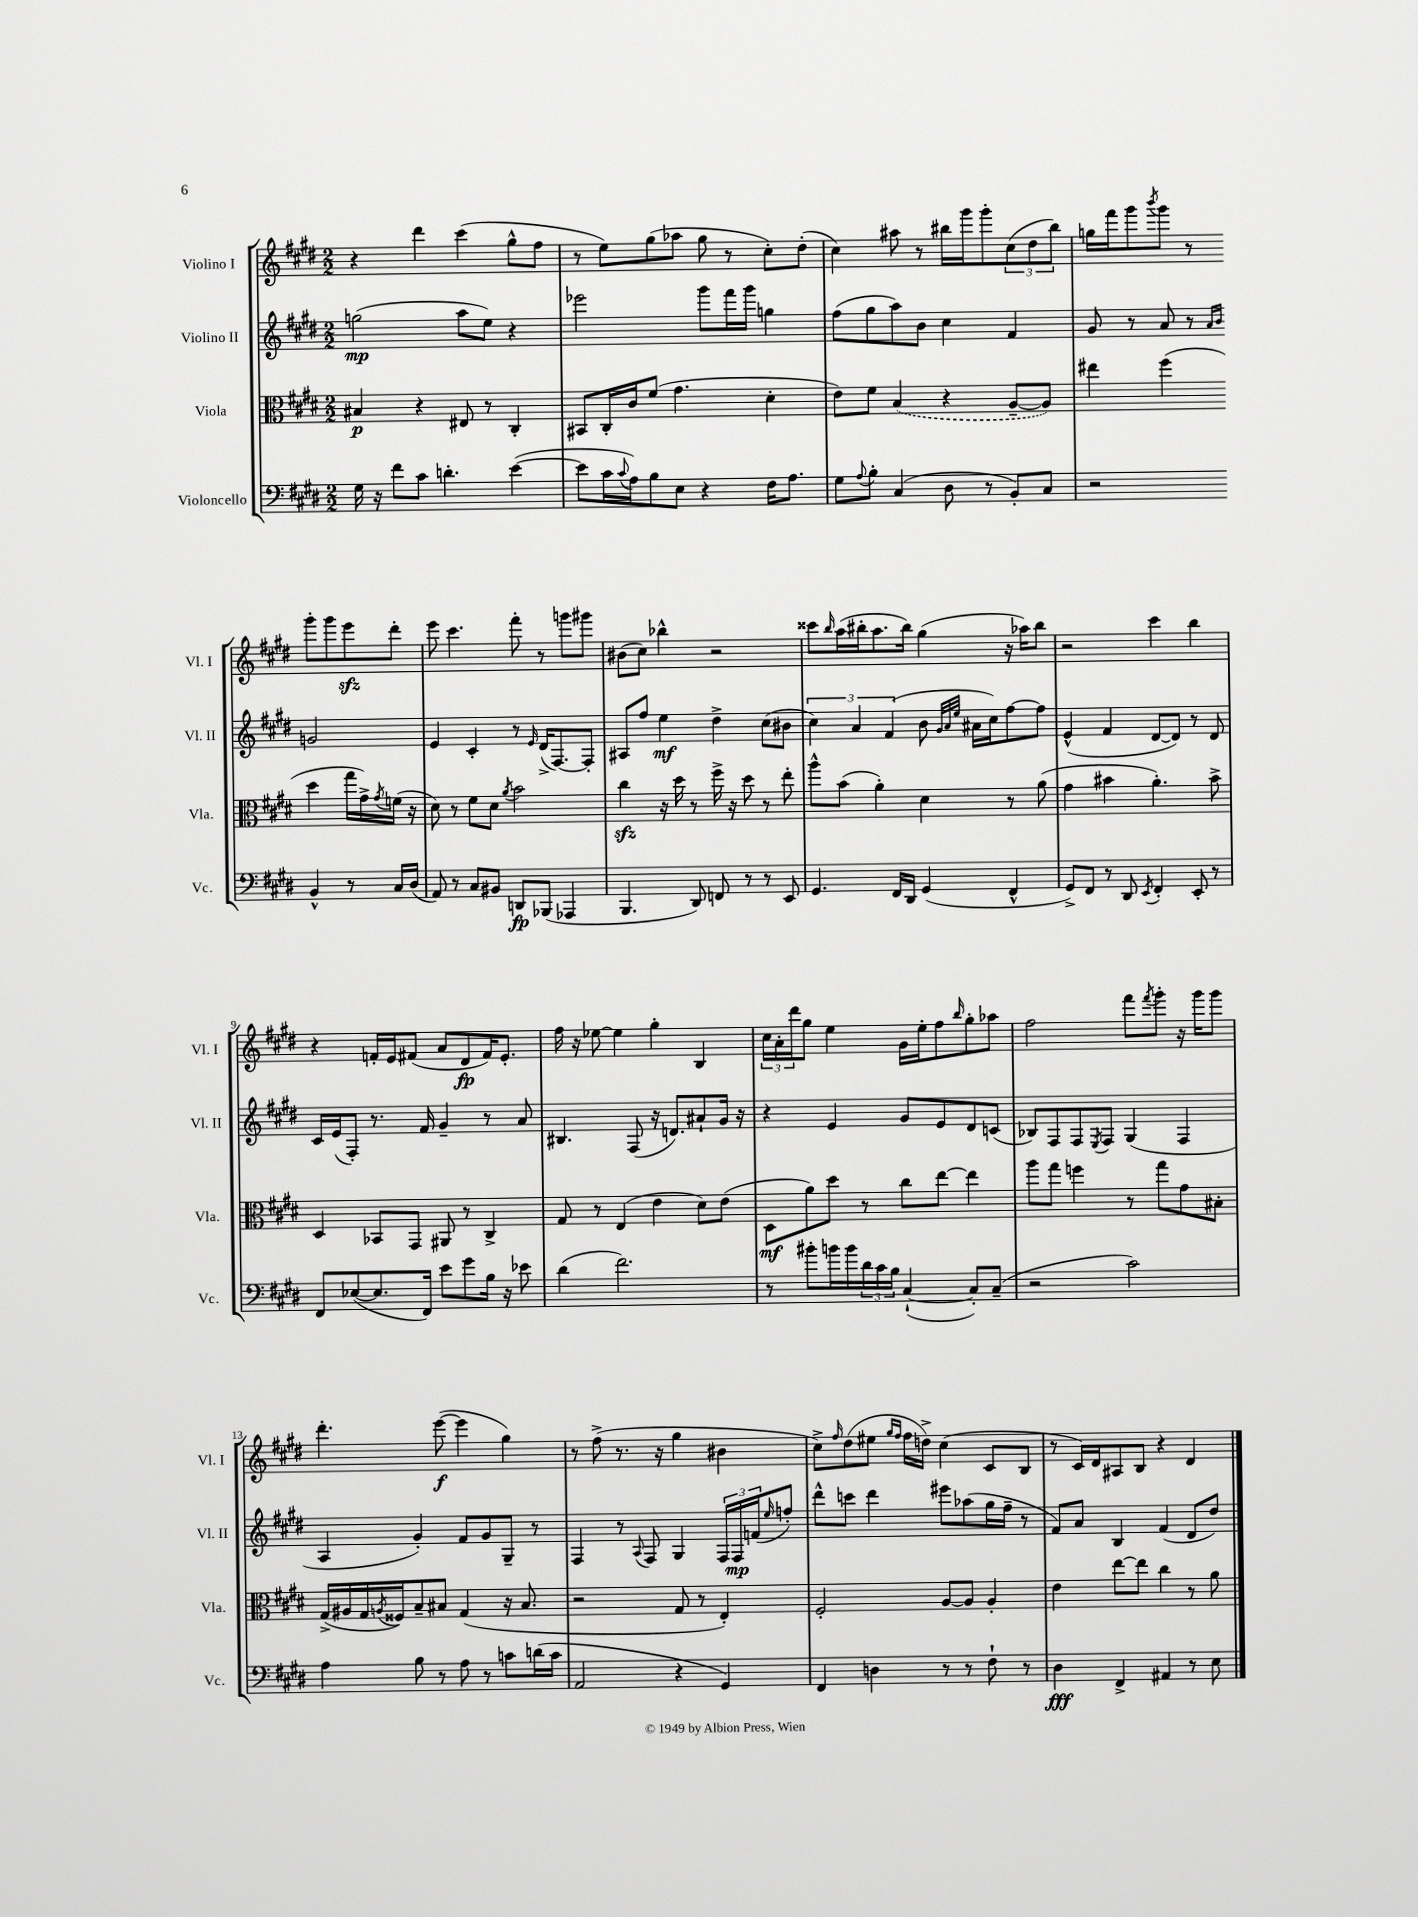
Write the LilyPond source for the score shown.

<<
\new StaffGroup <<
\new Staff = "s0" \with { instrumentName = "Violino I" shortInstrumentName = "Vl. I" } {
    \clef treble \key e \major \numericTimeSignature \time 2/2
    r4 dis'''4 cis'''4( gis''8-^ fis''8 |
    r8 e''8) gis''8( aes''8 gis''8 r8 cis''8-.) dis''8-.( |
    cis''4) ais''8 r8 bis''16 gis'''16 gis'''8-. \tuplet 3/2 { cis''8( dis''8 bis''8) } |
    g''16 fis'''16 gis'''8 \acciaccatura { b'''8 } gis'''8 r8 gis'''8-. gis'''8 e'''8\sfz dis'''8-. |
    e'''8 cis'''4. fis'''8-. r8 g'''8 gis'''8 |
    bis'8( cis''8) bes''4-^ r2 |
    cisis'''8 \grace { b''16 } a''16( bis''16-. a''8. bis''16) gis''4( r16 aes''16) bis''8 |
    r2 cis'''4 b''4 |
    r4 f'16-. e'16 fis'8( a'8 dis'8\fp fis'16) e'8.-. |
    fis''16 r16 ees''8~ ees''4 gis''4-. b4 |
    \tuplet 3/2 { cis''16 a'16-. dis'''16 } gis''8 e''4 gis'16 e''16-. fis''8 \grace { b''16 } gis''8-. aes''8 |
    fis''2 fis'''8 \acciaccatura { fis'''8 } gis'''8-. r16 gis'''16 gis'''8 |
    dis'''4.-. e'''8~\f( e'''4 gis''4) |
    r8 fis''8->( r8. r16 gis''4 bis'4 |
    cis''8->) \grace { fis''16 } dis''8( eis''8 \grace { gis''16 fis''16 } fis''16 d''16->) cis''4( cis'8 b8 |
    r8 cis'16) dis'16 ais8 b8 r4 dis'4 \bar "|." |
}
\new Staff = "s1" \with { instrumentName = "Violino II" shortInstrumentName = "Vl. II" } {
    \clef treble \key e \major \numericTimeSignature \time 2/2
    g''2\mp( a''8 e''8) r4 |
    ees'''2 gis'''8 fis'''16 gis'''16 g''4 |
    fis''8( gis''8 a''8) b'8 cis''4 fis'4 |
    gis'8 r8 a'8 r8 \grace { a'16 b'16 } g'2 |
    e'4 cis'4-. r8 \grace { e'16 } dis'16->( fis8.~) fis8-. |
    ais8 fis''8 e''4\mf dis''4-> cis''8( bis'8 |
    \tuplet 3/2 { cis''4) a'4 fis'4( } b'8 \grace { gis'32 a'32 e''32 } ais'16 cis''16) fis''8~ fis''8 |
    e'4-^( fis'4 dis'8~ dis'8) r8 dis'8 |
    cis'16 e'16( fis8-.) r8. fis'16 gis'4-- r8 a'8 |
    bis4. fis8( r16 d'8.) ais'8-! gis'16 r16 |
    r4 e'4 gis'8 e'8 dis'8 c'8( |
    bes8) fis8 fis8 \acciaccatura { e8 } fis8 gis4( fis4 |
    a4 gis'4-.) fis'8 gis'8 gis8-- r8 |
    fis4 r8 \appoggiatura { a8 } fis8 gis4 \tuplet 3/2 { fis16 fis16\mp f'16( } \grace { e''16 } f''8-.) |
    dis'''8-^ c'''8 dis'''4 eis'''8 aes''8( gis''16 fis''16-- r8 |
    fis'8) a'8 b4 fis'4( dis'8 dis''8) \bar "|." |
}
\new Staff = "s2" \with { instrumentName = "Viola" shortInstrumentName = "Vla." } {
    \clef alto \key e \major \numericTimeSignature \time 2/2
    bis4\p r4 eis8 r8 cis4-. |
    bis,8 cis16-. cis'16 fis'8( gis'4. dis'4-. |
    e'8) fis'8 \once \slurDashed b4( r4 a8~-- a8) |
    eis''4 fis''4( dis''4 gis''16 gis'16->) \acciaccatura { gis'8 } f'16( r16 |
    dis'8) r8 fis'8 dis'8 \acciaccatura { a'8 } b'2 |
    cis''4\sfz r16 dis''16 r8 fis''16-> r16 dis''8 r8 e''8-. |
    a''8-^ b'8( a'4-.) dis'4 r8 a'8( |
    gis'4 bis'4 a'4.-.) bis'8-> |
    dis4 bes,8 gis,8 ais,8 r8 cis4-> |
    gis8 r8 e4( e'4 dis'8) e'8( |
    dis8\mf a'8) dis''8 r8 cis''8 e''8~ e''4 |
    a''8 gis''8 f''4 r8 gis''8 gis'8 bis8-. |
    gis16->( ais16 gis16 \acciaccatura { a8 } fisis16) b8-- bis8 gis4( r16 bis8. |
    r2 gis8 r8 e4-.) |
    fis2-. a8~ a8 a4-. |
    e'4 e''8~ e''8 cis''4 r8 a'8 \bar "|." |
}
\new Staff = "s3" \with { instrumentName = "Violoncello" shortInstrumentName = "Vc." } {
    \clef bass \key e \major \numericTimeSignature \time 2/2
    gis16 r16 fis'8 cis'8 d'4.-. e'4~( |
    e'8 cis'16 \appoggiatura { cis'8 } a16) b8 e8 r4 fis16 a8. |
    gis8 \appoggiatura { a8 } b8-. cis4( dis8 r8 b,8-.) cis8 |
    r2 b,4-^ r8 cis16 dis16( |
    a,8) r8 cis8 bis,8 d,8\fp bes,,8( aes,,4 |
    b,,4. dis,8) f,8 r8 r8 e,8 |
    gis,4. fis,16 dis,16 gis,4( fis,4-^ |
    gis,8->) fis,8 r8 dis,8 \acciaccatura { e,8 } fis,4-. e,8-. r8 |
    fis,8 ees8~( ees8. fis,16) e'8 gis'8 b16 r16 ees'8 |
    dis'4( fis'2.) |
    r8 bis'8-. b'16 b'16 \tuplet 3/2 { dis'16 cis'16 b16 } cis4~-!( cis8-.) cis8--( |
    r2 cis'2) |
    a4 b8 r8 a8 r8 c'8 d'16( c'16 |
    a,2 r4 gis,4) |
    fis,4 d4 r8 r8 fis8-! r8 |
    dis4\fff fis,4-> ais,4 r8 e8 \bar "|." |
}
>>
>>
